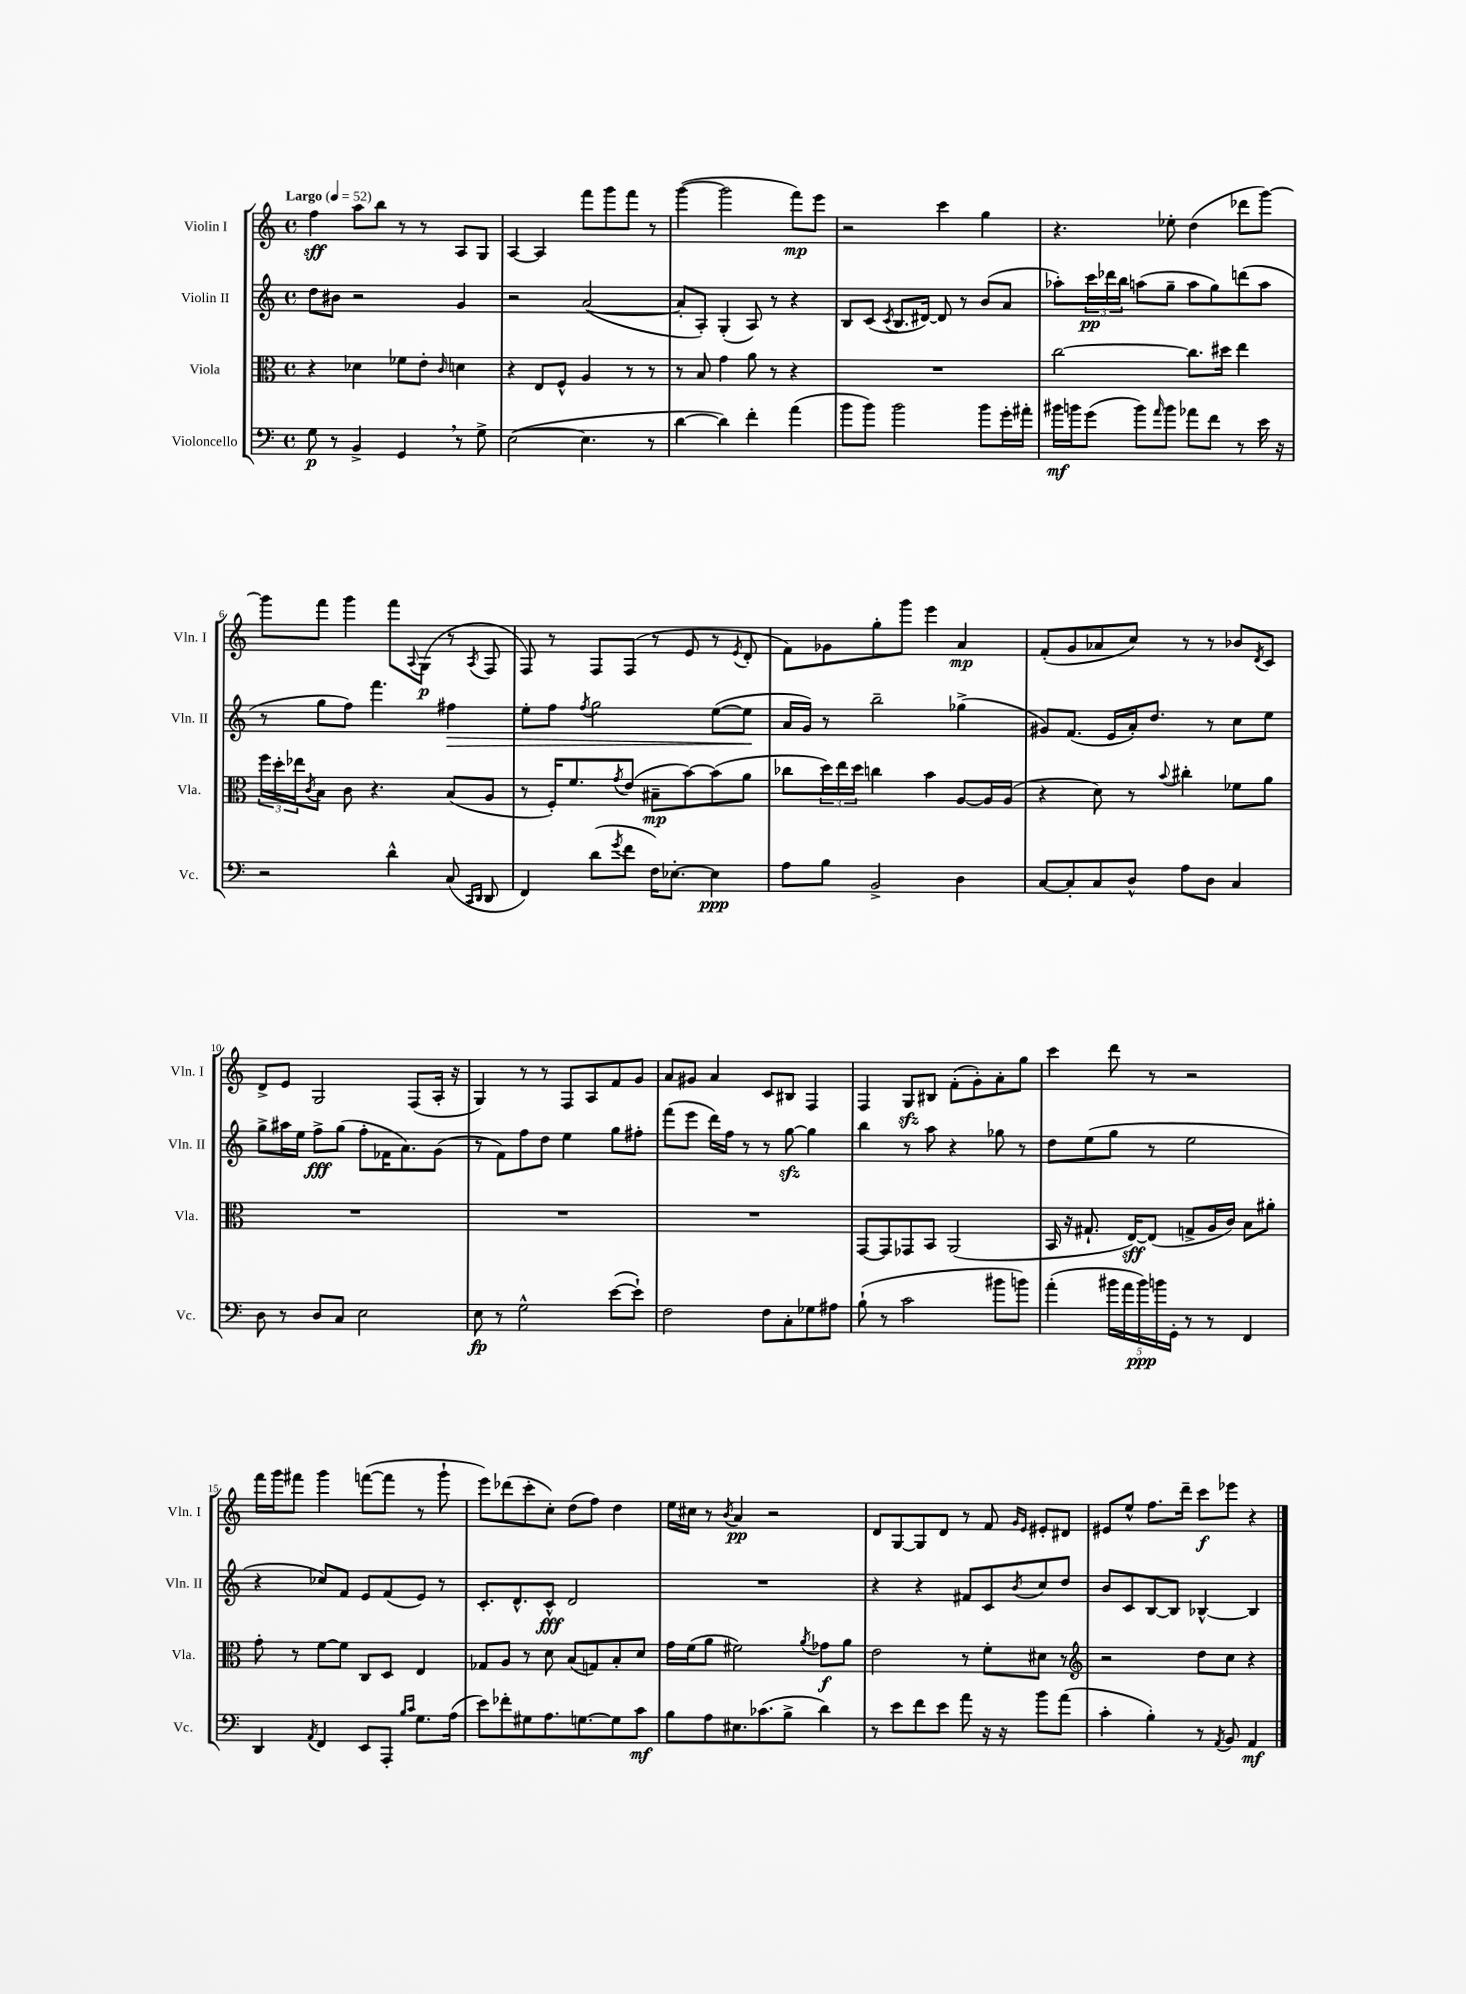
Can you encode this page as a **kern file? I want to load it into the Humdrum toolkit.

**kern	**dynam	**kern	**dynam	**kern	**dynam	**kern	**dynam
*part4	*part4	*part3	*part3	*part2	*part2	*part1	*part1
*staff4	*staff4	*staff3	*staff3	*staff2	*staff2	*staff1	*staff1
*I"Violoncello	*	*I"Viola	*	*I"Violin II	*	*I"Violin I	*
*I'Vc.	*	*I'Vla.	*	*I'Vln. II	*	*I'Vln. I	*
*clefF4	*	*clefC3	*	*clefG2	*	*clefG2	*
*k[]	*	*k[]	*	*k[]	*	*k[]	*
*M4/4	*	*M4/4	*	*M4/4	*	*M4/4	*
*met(c)	*	*met(c)	*	*met(c)	*	*met(c)	*
*MM52	*	*MM52	*	*MM52	*	*MM52	*
=1	=1	=1	=1	=1	=1	=1	=1
!	!	!	!	!	!	!LO:TX:a:B:t=Largo	!
8G\	p	4r	.	8dd\L	.	4ff\	sff
8r	.	.	.	8b#X\J	.	.	.
4BB^/	.	4d-X\	.	2r	.	8aa\L	.
.	.	.	.	.	.	8bb\J	.
4GG,/	.	8f-X\L	.	.	.	8r	.
.	.	8e'\J	.	.	.	8r	.
.	.	16qqc/	.	.	.	.	.
8r	.	4dn\	.	4g/	.	8A/L	.
8G^\	.	.	.	.	.	8G/J	.
=2	=2	=2	=2	=2	=2	=2	=2
([2E\	.	4r	.	2r	.	[4A/	.
.	.	8E/L	.	.	.	4A/]	.
.	.	8F^^/J	.	.	.	.	.
4.E\]	.	4A/	.	([2a/	.	8fff\L	.
.	.	.	.	.	.	8ggg\	.
.	.	8r	.	.	.	8fff\J	.
8r	.	8r	.	.	.	8r	.
=3	=3	=3	=3	=3	=3	=3	=3
[4d\	.	8r	.	8a'/L]	.	([4ggg\	.
.	.	8B/	.	8A'/J)	.	.	.
4d\])	.	4g\	.	(4G'/	.	2ggg\]	.
4f'\	.	8a\	.	8A/)	.	.	.
.	.	8r	.	8r	.	.	.
(4a\	.	4r	.	4r	.	8fff\L)	mp
.	.	.	.	.	.	8eee\J	.
=4	=4	=4	=4	=4	=4	=4	=4
8b\L	.	1r	.	8B/L	.	2r	.
8b\J)	.	.	.	(8c/J	.	.	.
.	.	.	.	8qc/	.	.	.
2b\	.	.	.	8.B/L	.	.	.
.	.	.	.	[16d#X/Jk)	.	.	.
.	.	.	.	8d#/]	.	4ccc\	.
.	.	.	.	8r	.	.	.
8b\L	.	.	.	(8b/L	.	4gg\	.
16g'\L	.	.	.	8a/J	.	.	.
16a#X'\JJ	.	.	.	.	.	.	.
=5	=5	=5	=5	=5	=5	=5	=5
16b#X\LL	mf	[2cc\	.	8aa-X'\L)	.	4.r	.
16bn\J	.	.	.	.	.	.	.
(8g\J	.	.	.	24ccc\L	pp	.	.
.	.	.	.	24ddd-X\	.	.	.
.	.	.	.	24bb\JJ	.	.	.
8b\L)	.	.	.	(8aan\L	.	.	.
16qqa/	.	.	.	.	.	.	.
8b\J	.	.	.	8gg~\J	.	8ee-X'\	.
8a-X\L	.	8.cc\L]	.	8aa\L	.	(4dd\	.
8f\J	.	.	.	8gg\)	.	.	.
.	.	16dd#X\Jk	.	.	.	.	.
8r	.	4ee\	.	(8dddn\	.	8ddd-X\L	.
16e\	.	.	.	8aa\J	.	[8ggg\J)	.
16r	.	.	.	.	.	.	.
!!LO:LB:g=z
=6	=6	=6	=6	=6	=6	=6	=6
2r	.	24ff\LL	.	8r	.	8ggg\L]	.
.	.	24dd'\	.	.	.	.	.
.	.	24ee-X\J	.	.	.	.	.
.	.	8qc/	.	.	.	.	.
.	.	8B\J	.	8gg\L	.	8fff\J	.
.	.	8c\	.	8ff\J)	.	4ggg\	.
.	.	4.r	.	4.fff\	.	.	.
4d^^\	.	.	.	.	.	8fff\L	.
.	.	.	.	.	.	8qqA/	.
.	.	.	.	.	.	(8G\J	p
!	!	!	!	!	!LO:HP:b	!	!
(8C/	.	(8B/L	.	4ff#X\	>	8r	.
16qqCC/LL	.	.	.	.	.	.	.
16qqDD/JJ	.	.	.	.	.	8qA/	.
8DD/	.	8A/J	.	.	.	8F/	.
=7	=7	=7	=7	=7	=7	=7	=7
4FF/)	.	8r	.	8ee'\L	.	8F/)	.
.	.	16F'/KL)	.	8ff\J	.	8r	.
.	.	8.f/	.	.	.	.	.
.	.	.	.	8qff/	.	.	.
(8d\L	.	.	.	2gg\	.	8F/L	.
8qg/	.	8qg/	.	.	.	.	.
8f\J	.	(8e/J	.	.	.	(8F/J	.
16F\KL)	.	8B#X~\L	mp	.	.	8r	.
[8.E-X'\J	.	.	.	.	.	.	.
.	.	[8b\)	.	.	.	8e/	.
4E-\]	ppp	(8b\]	.	([8ee\L	.	8r	.
.	.	.	.	.	.	8qe/	.
.	.	8a\J	.	8ee\J]	.	8d'/	.
.	.	.	.	.	]	.	.
=8	=8	=8	=8	=8	=8	=8	=8
8A\L	.	8cc-X\L	.	16a/LL	.	8f\L)	.
.	.	.	.	16g/JJ)	.	.	.
8B\J	.	24dd\L)	.	8r	.	8g-X\	.
.	.	24ee\	.	.	.	.	.
.	.	24dd\JJ	.	.	.	.	.
2BB^/	.	4ccn\	.	2bb~\	.	8gg'\	.
.	.	.	.	.	.	8ggg\J	.
.	.	4b\	.	.	.	4eee\	.
4D\	.	[8A/L	.	(4gg-X^\	.	4a/	mp
.	.	16A/L]	.	.	.	.	.
.	.	(16A/JJ	.	.	.	.	.
=9	=9	=9	=9	=9	=9	=9	=9
[8C/L	.	4r	.	8g#X/L)	.	(8f'/L	.
8C'/]	.	.	.	(8.f/J	.	8g/	.
8C/	.	8d\)	.	.	.	8a-X/	.
.	.	.	.	16e/LL	.	.	.
8D^^/J	.	8r	.	16a'/J)	.	8cc/J)	.
.	.	.	.	8.dd/J	.	.	.
.	.	8qqb/	.	.	.	.	.
8A\L	.	4cc#X'\	.	.	.	8r	.
8D\J	.	.	.	8r	.	8r	.
4C/	.	8f-X\L	.	8cc\L	.	8b-X/L	.
.	.	.	.	.	.	8qd/	.
.	.	8a\J	.	8ee\J	.	8c/J	.
!!LO:LB:g=z
=10	=10	=10	=10	=10	=10	=10	=10
8D\	.	1r	.	8gg^\L	.	8d^/L	.
8r	.	.	.	16aa#X\L	.	8e/J	.
.	.	.	.	16ee\JJ	.	.	.
8D/L	.	.	.	8ff^\L	fff	2G/	.
8C/J	.	.	.	(8gg\J	.	.	.
2E\	.	.	.	8ff'\L	.	.	.
.	.	.	.	16f-X\K	.	.	.
.	.	.	.	8.a\)	.	.	.
.	.	.	.	.	.	(8F/L	.
.	.	.	.	(8g\J	.	16A'/Jk	.
.	.	.	.	.	.	16r	.
=11	=11	=11	=11	=11	=11	=11	=11
8E\	fp	1r	.	8r	.	4G/)	.
8r	.	.	.	8f\L)	.	.	.
2G^^\	.	.	.	8ff\	.	8r	.
.	.	.	.	8dd\J	.	8r	.
.	.	.	.	4ee\	.	8F/L	.
.	.	.	.	.	.	8A/	.
([8e\L	.	.	.	8gg\L	.	8f/	.
8e`\J])	.	.	.	8ff#X'\J	.	8g/J	.
=12	=12	=12	=12	=12	=12	=12	=12
2F\	.	1r	.	(8fff\L	.	8a/L	.
.	.	.	.	8eee\J	.	8g#X/J	.
.	.	.	.	16ddd\LL)	.	4a/	.
.	.	.	.	16ff\JJ	.	.	.
.	.	.	.	8r	.	.	.
8F\L	.	.	.	8r	.	8c/L	.
8C'\	.	.	.	[8ggzz\	.	8B#X/J	.
8G-X\	.	.	.	4gg\]	.	4F/	.
8A#X\J	.	.	.	.	.	.	.
=13	=13	=13	=13	=13	=13	=13	=13
(8B`\	.	[8GG/L	.	4bb\	.	4F/	.
8r	.	8GG/]	.	.	.	.	.
2c\	.	8GG-X/	.	8r	.	8Gzz/L	.
.	.	8BB/J	.	8aa\	.	8B#X/J	.
.	.	(2AA/	.	4r	.	(8f'\L	.
.	.	.	.	.	.	8g'\)	.
8b#X\L	.	.	.	8gg-X\	.	8a'\	.
8bn\J)	.	.	.	8r	.	8gg\J	.
=14	=14	=14	=14	=14	=14	=14	=14
(4a'\	.	16BB/	.	8dd\L	.	4ccc\	.
.	.	16r	.	.	.	.	.
.	.	8.G#X`/	.	(8ee\	.	.	.
20b#X\LL	.	.	.	8gg\J	.	8ddd\	.
20a\	.	.	.	.	.	.	.
.	.	[16E/KL)	sff	.	.	.	.
20b#\)	ppp	.	.	.	.	.	.
.	.	(8E/J]	.	8r	.	8r	.
20bn\	.	.	.	.	.	.	.
20GG'\JJ	.	.	.	.	.	.	.
8r	.	8Gn^/L	.	2ee\	.	2r	.
8r	.	16A/L	.	.	.	.	.
.	.	16c/JJ)	.	.	.	.	.
4FF/	.	8B\L	.	.	.	.	.
.	.	8a#X'\J	.	.	.	.	.
!!LO:LB:g=z
=15	=15	=15	=15	=15	=15	=15	=15
4DD/	.	8g'\	.	4r	.	16fff\LL	.
.	.	.	.	.	.	16ggg\J	.
.	.	8r	.	.	.	8fff#X\J	.
8qAA/	.	.	.	.	.	.	.
4FF/	.	[8f\L	.	8cc-X/L)	.	4ggg\	.
.	.	8f\J]	.	8f/J	.	.	.
8EE/L	.	8C/L	.	8e/L	.	([8fffn\L	.
8AAA'/J	.	8D/J	.	(8f/	.	8fff\J]	.
16qqB/LL	.	.	.	.	.	.	.
16qqc/JJ	.	.	.	.	.	.	.
8.G\L	.	4E/	.	8e/J)	.	8r	.
.	.	.	.	8r	.	8ggg`\	.
(16A\Jk	.	.	.	.	.	.	.
=16	=16	=16	=16	=16	=16	=16	=16
8e\L)	.	8G-X/L	.	8.c'/L	.	8eee\L)	.
8f-X'\	.	8A/J	.	.	.	(8ddd-X\	.
.	.	.	.	8.d^^/	.	.	.
8G#X\	.	8r	.	.	.	8ccc'\	.
8.A\	.	8d\	.	8c^^/J	fff	8cc'\J)	.
.	.	(8B/L	.	2d/	.	(8dd\L	.
[8.Gn\	.	.	.	.	.	.	.
.	.	8Gn/)	.	.	.	8ff\J)	.
8G\]	.	8B'/	.	.	.	4dd\	.
8c\J	mf	8d/J	.	.	.	.	.
=17	=17	=17	=17	=17	=17	=17	=17
8B\L	.	16g\LL	.	1r	.	16ee\LL	.
.	.	(16f\J	.	.	.	16cc#X\JJ	.
8A\	.	8a\J	.	.	.	8r	.
.	.	.	.	.	.	8qb/	.
8.E#X\	.	2f#X\)	.	.	.	4a/	pp
(8.c-X\	.	.	.	.	.	.	.
.	.	.	.	.	.	2r	.
8B^\J	.	.	.	.	.	.	.
.	.	8qa/	.	.	.	.	.
4d\)	.	8g-X\L	f	.	.	.	.
.	.	8a\J	.	.	.	.	.
=18	=18	=18	=18	=18	=18	=18	=18
8r	.	2e\	.	4r	.	8d/L	.
8e\L	.	.	.	.	.	[8G/	.
8f\	.	.	.	4r	.	8G/]	.
8e\J	.	.	.	.	.	8d/J	.
8a\	.	8r	.	8f#X/L	.	8r	.
16r	.	8f'\L	.	8c/	.	8f/	.
16r	.	.	.	.	.	.	.
.	.	.	.	.	.	16qqg/LL	.
.	.	.	.	8qb/	.	16qqe/JJ	.
8b\L	.	8d#X\J	.	8cc/	.	8e#X'/L	.
(8a\J	.	8r	.	8dd/J	.	8d#X/J	.
=19	=19	=19	=19	=19	=19	=19	=19
*	*	*clefG2	*	*	*	*	*
4c'\	.	2r	.	8b/L	.	8e#X/L	.
.	.	.	.	8c/	.	8ee^^/J	.
4B'\)	.	.	.	[8B/	.	8.ff\L	.
.	.	.	.	8B/J]	.	.	.
.	.	.	.	.	.	16ddd~\Jk	.
8r	.	8dd\L	.	[4B-X^^/	.	8ccc\L	f
8qAA/	.	.	.	.	.	.	.
8BB/	.	8cc\J	.	.	.	8eee-X\J	.
4AA/	mf	4r	.	4B-/]	.	4r	.
==	==	==	==	==	==	==	==
*-	*-	*-	*-	*-	*-	*-	*-
